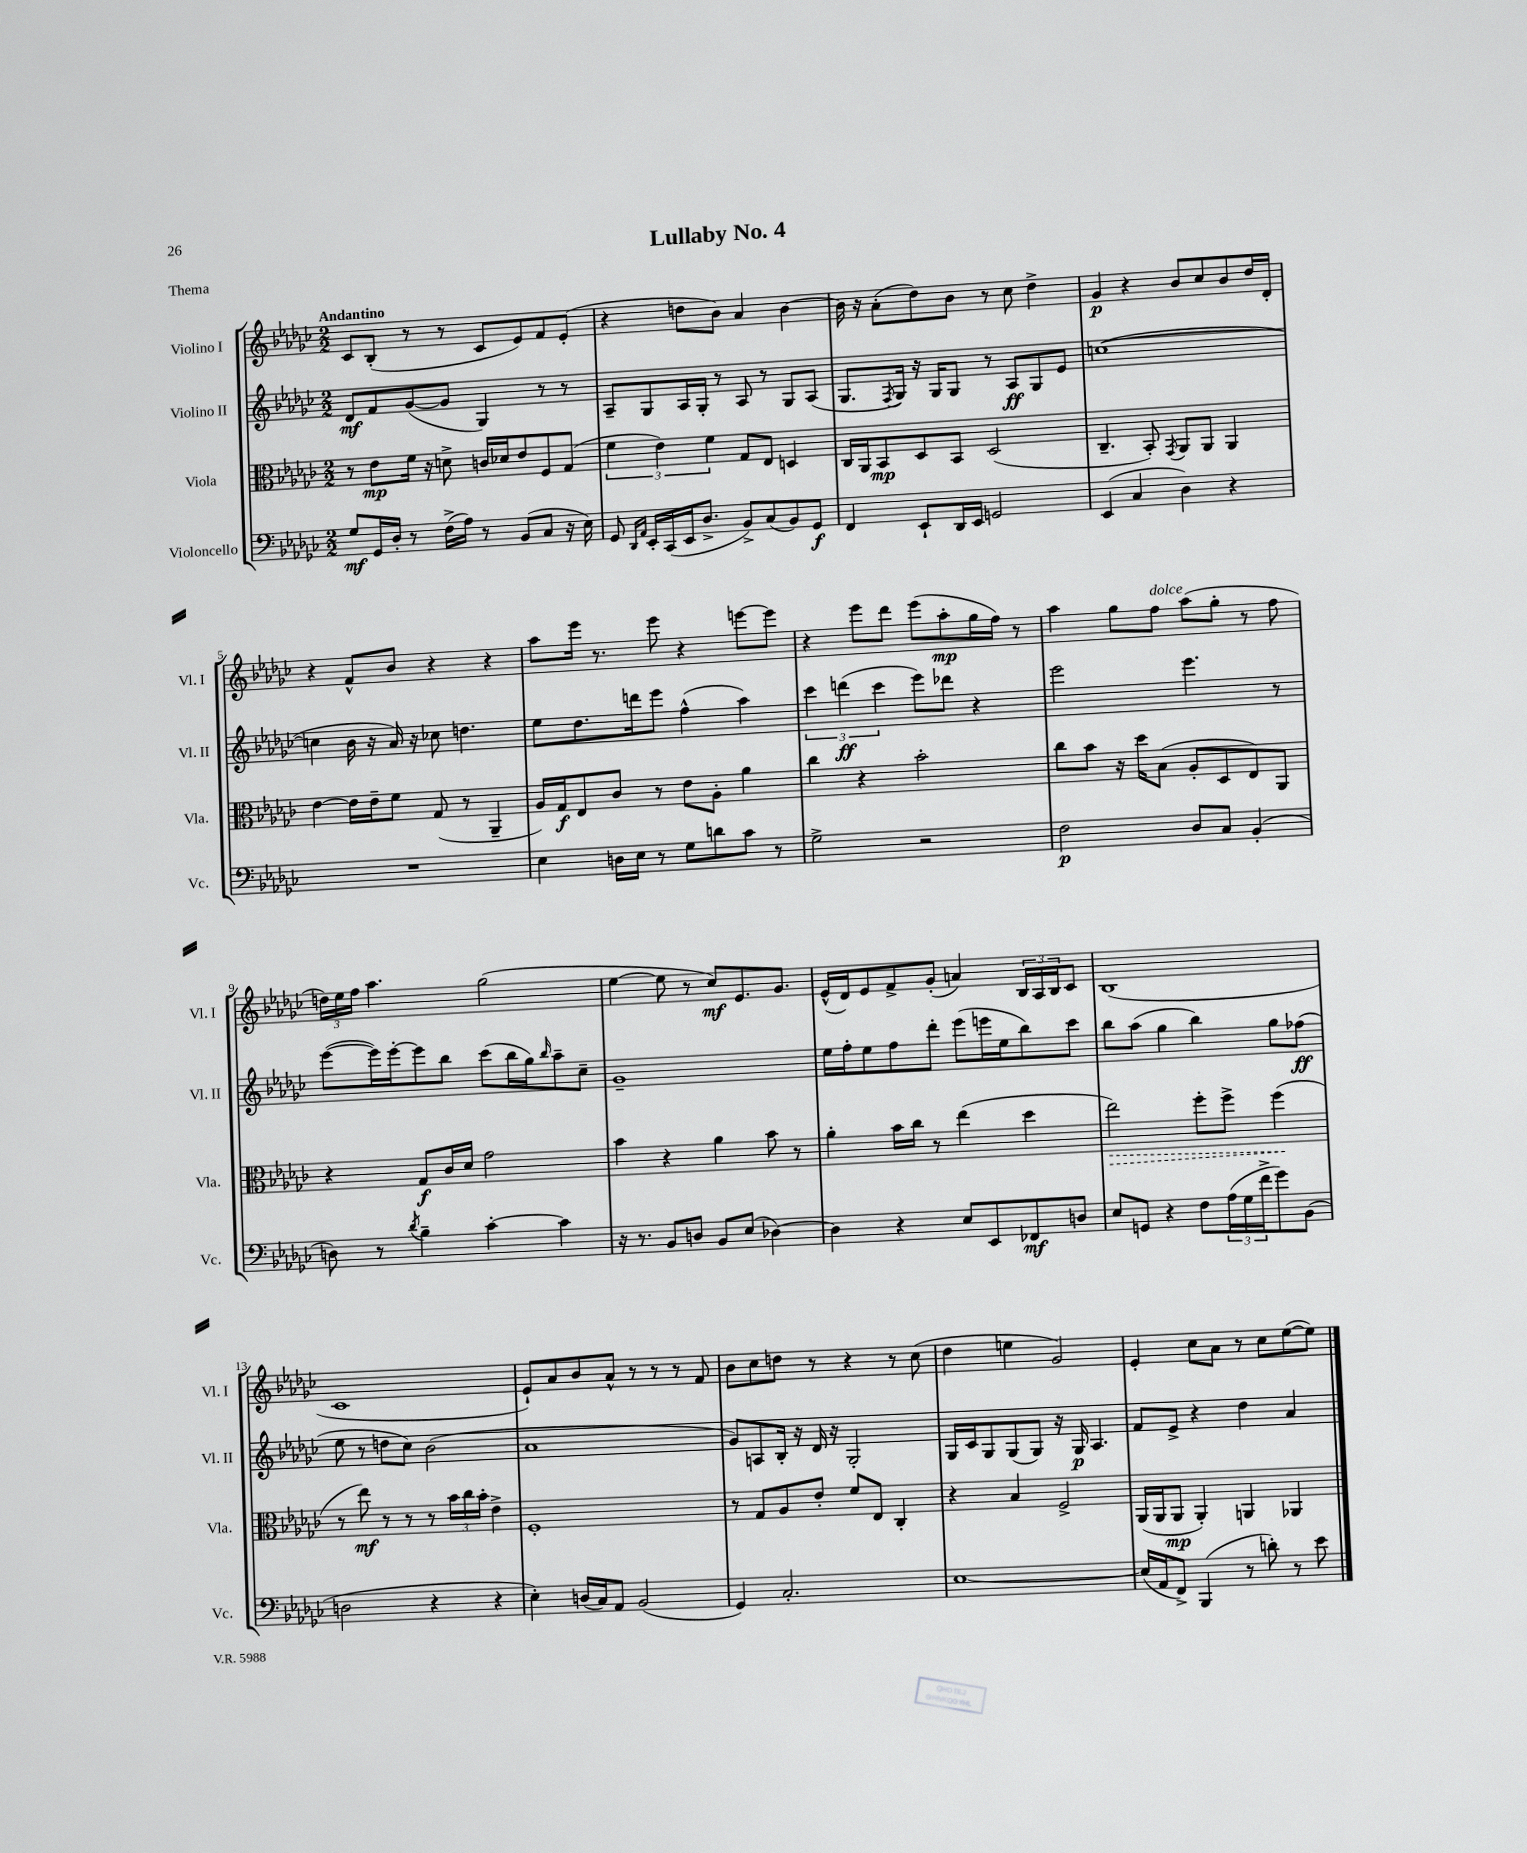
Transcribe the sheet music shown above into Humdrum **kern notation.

**kern	**kern	**kern	**kern
*staff4	*staff3	*staff2	*staff1
*clefF4	*clefC3	*clefG2	*clefG2
*k[b-e-a-d-g-c-]	*k[b-e-a-d-g-c-]	*k[b-e-a-d-g-c-]	*k[b-e-a-d-g-c-]
*M2/2	*M2/2	*M2/2	*M2/2
8G-	8r	8d-	8c-
16GG-	8e-	8f	(8B-'
16D-'	.	.	.
8r	16f	([8g-	8r
.	16r	.	.
(16F^	8d^	8g-]	8r
16A-)	.	.	.
8r	16c	4G-)	8c-
.	16d-	.	.
(8BB-	8e-	.	8e-)
8C-	8F	8r	8f
16r	(8G-	8r	(8e-'
16E-)	.	.	.
=	=	=	=
8GG-	6f	8A-~	4r
16qqDD-	.	.	.
16qqAA-	.	.	.
16EE-'	.	8G-	.
.	6e-)	.	.
(16CC-	.	.	.
16EE-	.	16A-	8dd
8.D-^	.	16G-'	.
.	6f	.	.
.	.	8r	8b-)
8BB-^)	8G-	8A-	4a-
(8C-	8E-	8r	.
8BB-)	4D	8G-	[4b-
8GG-	.	(8A-	.
=	=	=	=
4FF	16C-	8.G-	16b-]
.	16AA-	.	16r
.	8BB-	.	(8a-'
.	.	8qF	.
.	.	16G-)	.
8EE-`	8D-	16r	8dd-)
.	.	16G-	.
16DD-	8BB-	8G-	8b-
16EE-	.	.	.
2GG	(2D-	8r	8r
.	.	8A-	8cc-
.	.	8G-	4dd-^
.	.	8e-	.
=	=	=	=
(4EE-	4.C-~	([1cc	4g-
4C-	.	.	4r
.	8BB-')	.	.
.	8qGG-	.	.
4D-)	8AA-	.	8b-
.	8AA-	.	8cc-
4r	4AA-	.	8b-
.	.	.	16dd-
.	.	.	16d-'
=	=	=	=
1r	[4e-	4cc]	4r
.	16e-]	16b-	8f^^
.	16e-~	16r	.
.	8f	16a-)	8b-
.	.	16r	.
.	(8G-	8cc-	4r
.	8r	4.dd	.
.	4AA-~	.	4r
=	=	=	=
4E-	16A-)	8ee-	8aa-
.	16G-	.	.
.	8E-	8.dd-	16eee-
.	.	.	8.r
16D	8c-	.	.
16E-	.	16ddd	.
8r	8r	8eee-	8eee-
8G-	8e-	(4ff^^	4r
8d	8A-'	.	.
8c-	4a-	4aa-)	[8eee
8r	.	.	8eee]
=	=	=	=
2G-^	4cc-	6ccc-	4r
.	.	(6ddd	.
.	4r	.	8eee-
.	.	6ccc-	.
.	.	.	8ddd-
2r	2b-'	8eee-)	(8eee-
.	.	8ddd-	8aa-'
.	.	4r	16gg-
.	.	.	16ff)
.	.	.	8r
=	=	=	=
2F	8cc-	2eee-	4aa-
.	8b-	.	.
.	16r	.	8gg-
.	16dd-	.	.
.	(8B-	.	8ff
8D-	8A-'	4.eee-	(8aa-
8C-	8D-	.	8gg-'
(4BB-'	8E-)	.	8r
.	8AA-	8r	8ff
=	=	=	=
8D)	4r	([8eee-	24dd)
.	.	.	24ee-
.	.	.	24ff
8r	.	16eee-])	4.aa-
.	.	[16eee-'	.
8qd-	.	.	.
4B-~	8G-	8eee-]	.
.	16c-	8bb-	.
.	16d-	.	.
[4c-'	2g-	(8ccc-	(2gg-
.	.	16bb-	.
.	.	16gg-)	.
.	.	16qqbb-	.
4c-]	.	8aa-~	.
.	.	8cc-~	.
=	=	=	=
16r	4b-	1g-~	[4ee-
8.r	.	.	.
8BB-	4r	.	8ee-]
8D	.	.	8r
8BB-	4a-	.	8cc-)
(8E-	.	.	8.e-
[4D-)	8b-	.	.
.	.	.	8.g-
.	8r	.	.
=	=	=	=
4D-]	4a-'	16ee-	(16e-^^
.	.	16ff'	16d-)
.	.	8ee-	8e-
4r	16b-	8ff	8f^
.	16cc-	.	.
.	8r	8ddd-'	(8g-'
8E-	(4ee-	(8eee-	4a)
8EE-	.	16eee	.
.	.	16ee-	.
8FF-	4dd-	8bb-)	24B-
.	.	.	24A-
.	.	.	24B-
8D	.	8ccc-	8c-
=	=	=	=
8E-	2ee-)	8bb-	(1B-
8GG	.	(8aa-	.
4r	.	4gg-	.
8F	8ff'	4bb-)	.
(24A-	8ff^	.	.
24G-	.	.	.
24f^	.	.	.
8g-)	(4ff	8gg-	.
(8BB-	.	(8ff-	.
=	=	=	=
2D	8r	8ee-	1c-
.	8ee-)	8r	.
.	8r	8dd	.
.	8r	8cc-)	.
4r	8r	(2b-	.
.	24b-	.	.
.	24cc-	.	.
.	24b-'	.	.
4r	4e-^	.	.
=	=	=	=
4E-')	1F'	1a-	8e-`)
.	.	.	8a-
(16D	.	.	8b-
16C-)	.	.	.
8AA-	.	.	8a-^^
(2BB-	.	.	8r
.	.	.	8r
.	.	.	8r
.	.	.	8f
=	=	=	=
4GG-)	8r	8g-)	8b-
.	8G-	8A	8cc-
2.C-'	8A-	16B-'	8dd
.	.	16r	.
.	8e-'	16d-	8r
.	.	16r	.
.	8f	2G-'	4r
.	8E-	.	.
.	4C-'	.	8r
.	.	.	(8cc-
=	=	=	=
[1E-	4r	16G-	4dd-
.	.	16c-	.
.	.	8G-	.
.	4B-	(8G-	4ee
.	.	8G-)	.
.	2F^	16r	2g-)
.	.	16G-	.
.	.	4.A-	.
=	=	=	=
(16E-]	(16AA-	8f	4e-'
16AA-	16AA-	.	.
8FF^)	8AA-	8e-^	.
(4BBB-	4AA-')	4r	8cc-
.	.	.	8a-
8r	4AA	4dd-	8r
8d')	.	.	8cc-
8r	4AA-	4a-	([8ee-
8e-	.	.	8ee-])
==	==	==	==
*-	*-	*-	*-
